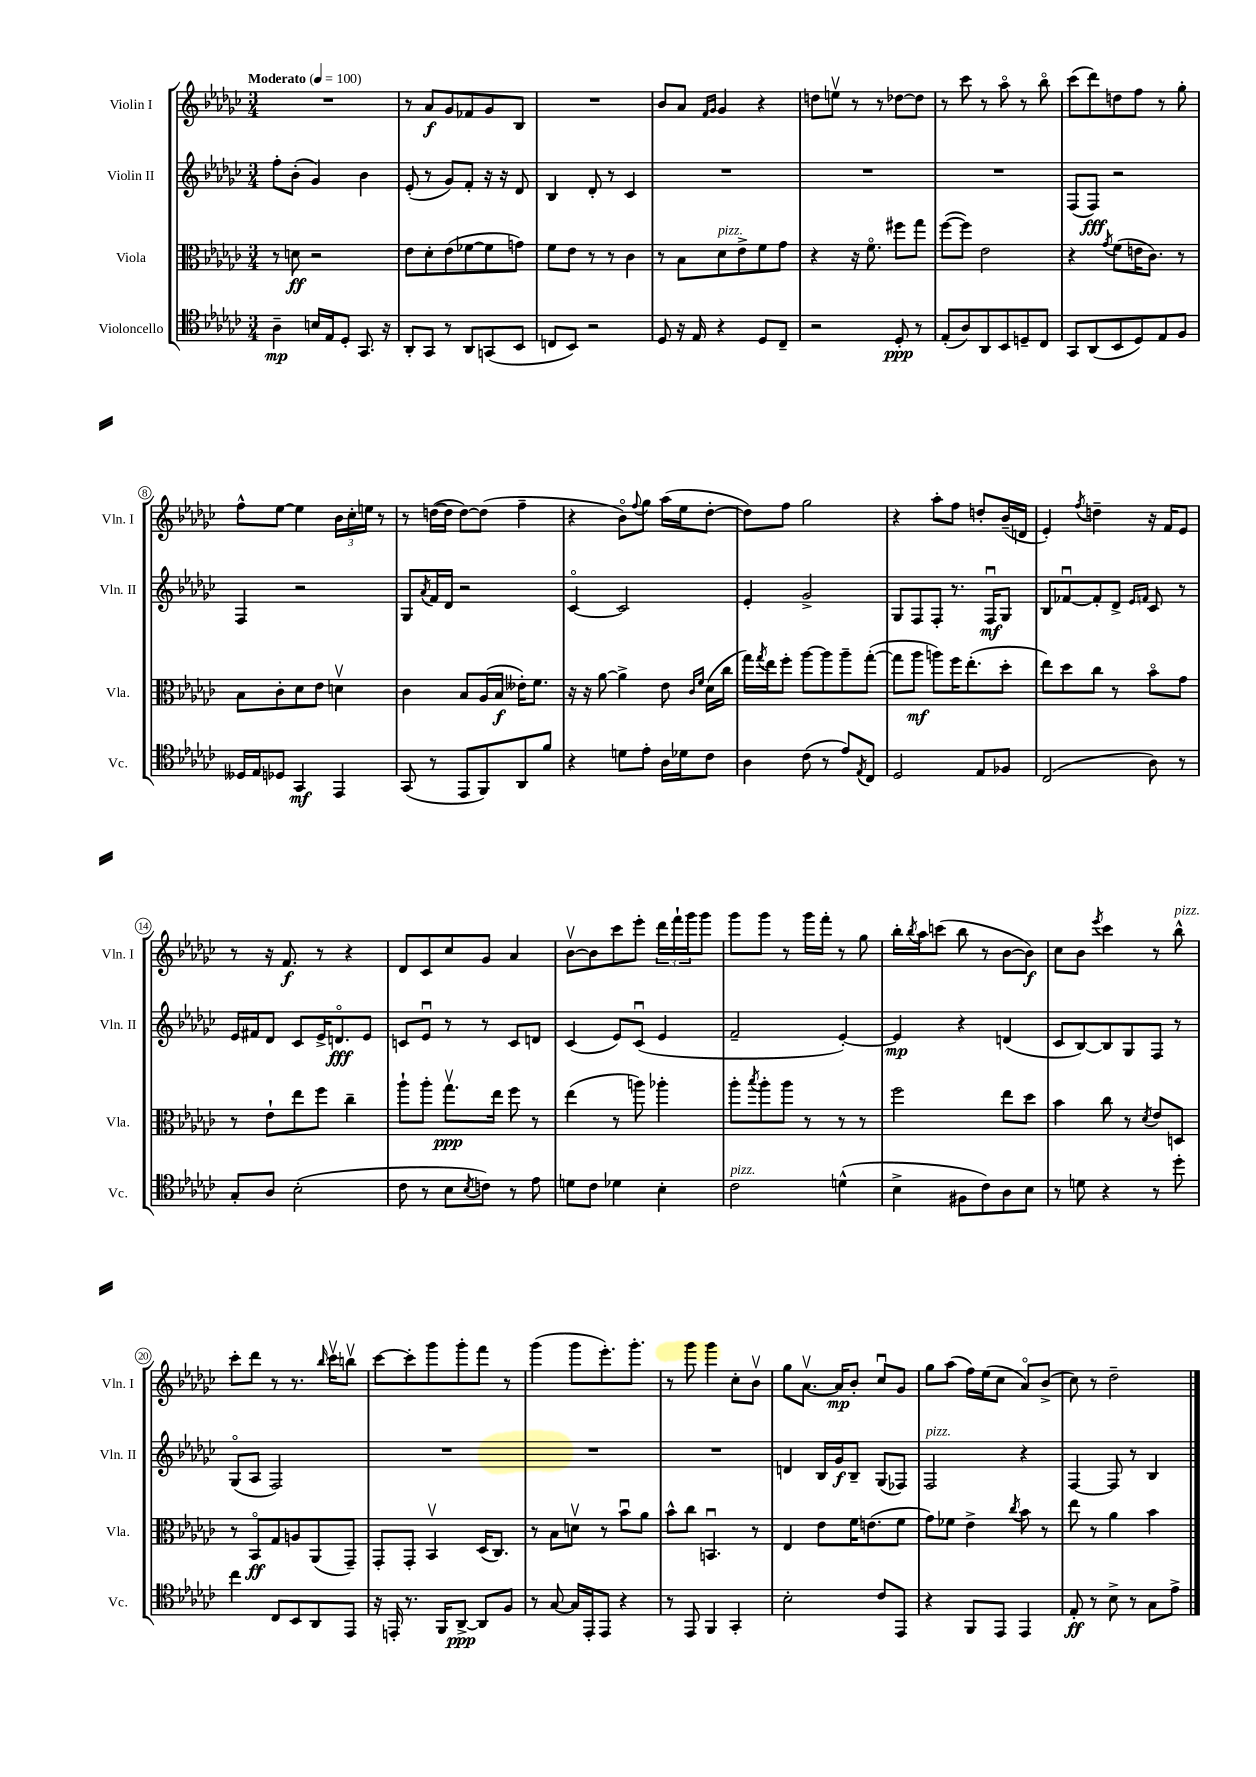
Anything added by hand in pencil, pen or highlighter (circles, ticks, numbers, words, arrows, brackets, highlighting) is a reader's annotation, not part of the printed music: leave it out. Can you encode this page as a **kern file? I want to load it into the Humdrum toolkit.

**kern	**dynam	**kern	**dynam	**kern	**dynam	**kern	**dynam
*part4	*part4	*part3	*part3	*part2	*part2	*part1	*part1
*staff4	*staff4	*staff3	*staff3	*staff2	*staff2	*staff1	*staff1
*I"Violoncello	*	*I"Viola	*	*I"Violin II	*	*I"Violin I	*
*I'Vc.	*	*I'Vla.	*	*I'Vln. II	*	*I'Vln. I	*
*clefC4	*	*clefC3	*	*clefG2	*	*clefG2	*
*k[b-e-a-d-g-c-]	*	*k[b-e-a-d-g-c-]	*	*k[b-e-a-d-g-c-]	*	*k[b-e-a-d-g-c-]	*
*M3/4	*	*M3/4	*	*M3/4	*	*M3/4	*
*MM100	*	*MM100	*	*MM100	*	*MM100	*
=1	=1	=1	=1	=1	=1	=1	=1
!	!	!	!	!	!	!LO:TX:a:B:t=Moderato	!
4A-~\	mp	8r	.	8ff'\L	.	2.r	.
.	.	8dn\	ff	(8b-'\J	.	.	.
16Bn/LL	.	2r	.	4g-/)	.	.	.
16E-/J	.	.	.	.	.	.	.
8D-'/J	.	.	.	.	.	.	.
8.GG-/	.	.	.	4b-\	.	.	.
16r	.	.	.	.	.	.	.
=2	=2	=2	=2	=2	=2	=2	=2
8AA-'/L	.	8e-\L	.	(8e-'/	.	8r	.
8GG-/J	.	8d-'\	.	8r	.	8a-/L	f
8r	.	(8e-\	.	8g-/L)	.	8g-/	.
8AA-/L	.	[8f-X\	.	8f'/J	.	8f-X/	.
(8GGn/	.	8f-\]	.	16r	.	8g-/	.
.	.	.	.	16r	.	.	.
8BB-/J	.	8gn\J)	.	8d-/	.	8B-/J	.
=3	=3	=3	=3	=3	=3	=3	=3
8Cn/L	.	8f\L	.	4B-/	.	2.r	.
8BB-/J)	.	8e-\J	.	.	.	.	.
2r	.	8r	.	8d-'/	.	.	.
.	.	8r	.	8r	.	.	.
.	.	4c-\	.	4c-/	.	.	.
=4	=4	=4	=4	=4	=4	=4	=4
8D-/	.	8r	.	2.r	.	8b-/L	.
16r	.	8B-\L	.	.	.	8a-/J	.
16E-/	.	.	.	.	.	.	.
.	.	.	.	.	.	16qqf/LL	.
.	.	.	.	.	.	16qqg-/JJ	.
!	!	!LO:TX:a:i:t=pizz.	!	!	!	!	!
4r	.	8d-\	.	.	.	4g-/	.
.	.	8e-^\	.	.	.	.	.
8D-/L	.	8f\	.	.	.	4r	.
8C-~/J	.	8g-\J	.	.	.	.	.
=5	=5	=5	=5	=5	=5	=5	=5
2r	.	4r	.	2.r	.	8ddn\L	.
.	.	.	.	.	.	8eenv\J	.
.	.	16r	.	.	.	8r	.
.	.	8.f\	.	.	.	.	.
.	.	.	.	.	.	8r	.
8D-'/	ppp	8ff#X\L	.	.	.	[8dd-X\L	.
8r	.	8gg-\J	.	.	.	8dd-\J]	.
=6	=6	=6	=6	=6	=6	=6	=6
(8E-'/L	.	([8ff\L	.	2.r	.	8r	.
8A-/)	.	8ff\J])	.	.	.	8ccc-\	.
8AA-/	.	2e-\	.	.	.	8r	.
8BB-/	.	.	.	.	.	8aa-\	.
8Dn~/	.	.	.	.	.	8r	.
8C-/J	.	.	.	.	.	8bb-\	.
=7	=7	=7	=7	=7	=7	=7	=7
8GG-/L	.	4r	.	(8F/L	.	(8ccc-\L	.
(8AA-/	.	.	.	8F/J)	fff	8ddd-\)	.
.	.	8qg-/	.	.	.	.	.
8BB-/	.	(8f\L	.	2r	.	8ddn\	.
8D-/)	.	16en\K	.	.	.	8ff\J	.
.	.	8.c-\J)	.	.	.	.	.
8E-/	.	.	.	.	.	8r	.
8F/J	.	8r	.	.	.	8gg-'\	.
!!LO:LB:g=z
=8	=8	=8	=8	=8	=8	=8	=8
16D--X/LL	.	8B-\L	.	4F/	.	8ff^^\L	.
16E-/J	.	.	.	.	.	.	.
8D-X/J	.	8c-'\	.	.	.	[8ee-\J	.
4GG-/	mf	8d-\	.	2r	.	4ee-\]	.
.	.	8e-\J	.	.	.	.	.
4EE-/	.	4dnv\	.	.	.	24b-\LL	.
.	.	.	.	.	.	24cc-'\	.
.	.	.	.	.	.	24een\JJ	.
.	.	.	.	.	.	8r	.
=9	=9	=9	=9	=9	=9	=9	=9
(8GG-/	.	4c-\	.	8G-/L	.	8r	.
.	.	.	.	8qa-/	.	.	.
8r	.	.	.	16f/L	.	([16ddn\LL	.
.	.	.	.	16d-/JJ	.	16dd\JJ]	.
8EE-/L	.	8B-/L	.	2r	.	[8dd\L)	.
8FF/)	.	(16A-/L	.	.	.	(8dd\J]	.
.	.	16B-/JJ	f	.	.	.	.
8AA-/	.	16e--X'\KL)	.	.	.	4ff~\	.
.	.	8.f\J	.	.	.	.	.
8f/J	.	.	.	.	.	.	.
=10	=10	=10	=10	=10	=10	=10	=10
4r	.	16r	.	[4c-/	.	4r	.
.	.	16r	.	.	.	.	.
.	.	[8a-\	.	.	.	.	.
8dn\L	.	4a-^\]	.	2c-/]	.	8b-\L)	.
.	.	.	.	.	.	8qqff/	.
8e-'\J	.	.	.	.	.	8gg-\J	.
16A-\LL	.	8e-\	.	.	.	(16aa-\LL	.
16d-X\J	.	.	.	.	.	16ee-\J	.
.	.	16qqc-/LL	.	.	.	.	.
.	.	16qqf/JJ	.	.	.	.	.
8c-\J	.	(16d-\LL	.	.	.	[8dd-'\J	.
.	.	16cc-\JJ	.	.	.	.	.
=11	=11	=11	=11	=11	=11	=11	=11
4A-\	.	16gg-\LL)	.	4e-'/	.	8dd-\L])	.
.	.	8qgg-/	.	.	.	.	.
.	.	16ee-\J	.	.	.	.	.
.	.	8ff'\J	.	.	.	8ff\J	.
(8c-\	.	[8aa-\L	.	2g-^/	.	2gg-\	.
8r	.	8aa-\]	.	.	.	.	.
8e-/L)	.	8aa-~\	.	.	.	.	.
8qE-/	.	.	.	.	.	.	.
8C-/J	.	([8gg-'\J	.	.	.	.	.
=12	=12	=12	=12	=12	=12	=12	=12
2D-/	.	8gg-\L]	.	8G-/L	.	4r	.
.	.	8aa-\J	mf	8F/	.	.	.
.	.	8aan\L)	.	8F'/J	.	8aa-'\L	.
.	.	16ff\K	.	8.r	.	8ff\J	.
.	.	(8.ee-'\	.	.	.	.	.
8E-/L	.	.	.	.	.	8ddn'/L	.
.	.	.	.	16Fu/KL	mf	.	.
8F-X/J	.	8dd-'\J	.	8G-/J	.	(16b-~/L	.
.	.	.	.	.	.	16dn/JJ	.
=13	=13	=13	=13	=13	=13	=13	=13
(2C-/	.	8ee-\L)	.	8B-/L	.	4e-'/)	.
.	.	8dd-\	.	[8f-Xu/	.	.	.
.	.	.	.	.	.	8qff/	.
.	.	8cc-\J	.	8f-'/]	.	4ddn~\	.
.	.	8r	.	8d-^/J	.	.	.
.	.	.	.	16qqe-/LL	.	.	.
.	.	.	.	16qqfn/JJ	.	.	.
8A-\)	.	8b-\L	.	8c-/	.	16r	.
.	.	.	.	.	.	16f/KL	.
8r	.	8g-\J	.	8r	.	8e-/J	.
!!LO:LB:g=z
=14	=14	=14	=14	=14	=14	=14	=14
8G-'/L	.	8r	.	16e-/LL	.	8r	.
.	.	.	.	16f#X/J	.	.	.
8A-/J	.	8e-`\L	.	8d-/J	.	16r	.
.	.	.	.	.	.	8.f/	f
(2B-'\	.	8ee-\	.	8c-/L	.	.	.
.	.	8ff\J	.	16e-^/K	.	8r	.
.	.	.	.	8.dn/	fff	.	.
.	.	4cc-~\	.	.	.	4r	.
.	.	.	.	8e-/J	.	.	.
=15	=15	=15	=15	=15	=15	=15	=15
8c-\	.	8aa-`\L	.	8cn/L	.	8d-/L	.
8r	.	8aa-'\J	.	8e-u/J	.	8c-/	.
8B-\L	.	8.gg-v\L	ppp	8r	.	8cc-/	.
8qB-/	.	.	.	.	.	.	.
8cn\J)	.	.	.	8r	.	8g-/J	.
.	.	16ee-\Jk	.	.	.	.	.
8r	.	8ff\	.	8c/L	.	4a-/	.
8e-\	.	8r	.	8dn/J	.	.	.
=16	=16	=16	=16	=16	=16	=16	=16
8dn\L	.	(4ee-\	.	(4c-/	.	[8b-v\L	.
8c-\J	.	.	.	.	.	8b-\]	.
4d-X\	.	8r	.	8e-/L)	.	8ccc-\	.
.	.	8aan\)	.	(8c-u/J	.	8eee-'\J	.
4B-'\	.	4aa-X'\	.	4e-/	.	24ddd-\LL	.
.	.	.	.	.	.	24fff`\	.
.	.	.	.	.	.	24ggg-\J	.
.	.	.	.	.	.	8ggg-\J	.
=17	=17	=17	=17	=17	=17	=17	=17
!LO:TX:a:i:t=pizz.	!	!	!	!	!	!	!
2c-\	.	8aa-'\L	.	2f~/	.	8ggg-\L	.
.	.	8qbb-/	.	.	.	.	.
.	.	8aa-'\	.	.	.	8ggg-\J	.
.	.	8aa-\J	.	.	.	8r	.
.	.	8r	.	.	.	16ggg-\LL	.
.	.	.	.	.	.	16fff'\JJ	.
(4dn^^\	.	8r	.	[4e-'/)	.	8r	.
.	.	8r	.	.	.	8gg-\	.
=18	=18	=18	=18	=18	=18	=18	=18
4B-^\	.	2ff\	.	4e-/]	mp	16bb-'\LL	.
.	.	.	.	.	.	8qbb-/	.
.	.	.	.	.	.	16aa-\J	.
.	.	.	.	.	.	(8cccn\J	.
8F#X\L	.	.	.	4r	.	8bb-\	.
8c-\)	.	.	.	.	.	8r	.
8A-\	.	8ee-\L	.	(4dn/	.	[8b-\L	.
8B-\J	.	8dd-\J	.	.	.	8b-\J])	f
=19	=19	=19	=19	=19	=19	=19	=19
8r	.	4b-\	.	8c-/L	.	8cc-\L	.
8dn\	.	.	.	[8B-/)	.	8b-\J	.
.	.	.	.	.	.	8qeee-/	.
4r	.	8cc-\	.	8B-/]	.	4ccc-\	.
.	.	8r	.	8G-/	.	.	.
.	.	8qd-/	.	.	.	.	.
8r	.	8e-/L	.	8F/J	.	8r	.
!	!	!	!	!	!	!LO:TX:a:i:t=pizz.	!
8dd-'\	.	8Dn/J	.	8r	.	8bb-^^\	.
!!LO:LB:g=z
=20	=20	=20	=20	=20	=20	=20	=20
4cc-\	.	8r	.	(8G-/L	.	8ccc-'\L	.
.	.	8BB-/L	ff	8A-/J	.	8ddd-\J	.
8C-/L	.	8G-/	.	2F/)	.	8r	.
8BB-/	.	8An/	.	.	.	8.r	.
8AA-/	.	(8AA-/	.	.	.	.	.
.	.	.	.	.	.	16qqbb-/	.
.	.	.	.	.	.	16ccc-v\KL	.
8EE-/J	.	8GG-~/J)	.	.	.	8bbnv\J	.
=21	=21	=21	=21	=21	=21	=21	=21
16r	.	8GG-'/L	.	2.r	.	[8ccc-\L	.
16EEn'/	.	.	.	.	.	.	.
8.r	.	8GG-'/J	.	.	.	8ccc-'\]	.
.	.	4BB-v/	.	.	.	8ggg-\	.
16FF/KL	.	.	.	.	.	.	.
[8AA-^/J	ppp	.	.	.	.	8ggg-'\	.
8AA-/L]	.	(16D-/KL	.	.	.	8fff\J	.
.	.	8.C-/J)	.	.	.	.	.
8F/J	.	.	.	.	.	8r	.
=22	=22	=22	=22	=22	=22	=22	=22
8r	.	8r	.	2.r	.	(4ggg-\	.
[8G-/	.	8B-\L	.	.	.	.	.
16G-/LL]	.	8dnv\J	.	.	.	8ggg-\L	.
16EE-'/J	.	.	.	.	.	.	.
8EE-/J	.	8r	.	.	.	8.eee-'\)	.
4r	.	8b-u\L	.	.	.	.	.
.	.	.	.	.	.	8.ggg-'\J	.
.	.	8a-\J	.	.	.	.	.
=23	=23	=23	=23	=23	=23	=23	=23
8r	.	8b-^^\L	.	2.r	.	8r	.
8EE-/	.	8cc-\J	.	.	.	8ggg-\	.
4FF/	.	4.BBnu/	.	.	.	4ggg-\	.
4GG-'/	.	.	.	.	.	8cc-'\L	.
.	.	8r	.	.	.	8b-v\J	.
=24	=24	=24	=24	=24	=24	=24	=24
2B-'\	.	4E-/	.	4dn/	.	8gg-\L	.
.	.	.	.	.	.	[8.a-v\J	.
.	.	8e-\L	.	16B-/LL	.	.	.
.	.	.	.	16g-/J	f	16a-/KL]	mp
.	.	16f\K	.	8B-~/J	.	8b-'/J	.
.	.	(8.en\	.	.	.	.	.
8c-/L	.	.	.	(8G-/L	.	8cc-u/L	.
8EE-/J	.	8f\J	.	8F-X/J)	.	8g-/J	.
=25	=25	=25	=25	=25	=25	=25	=25
!	!	!	!	!LO:TX:a:i:t=pizz.	!	!	!
4r	.	8g-\L)	.	2F/	.	8gg-\L	.
.	.	8f-X\J	.	.	.	(8aa-\J	.
8FF/L	.	4e-^\	.	.	.	16ff\LL)	.
.	.	.	.	.	.	(16ee-\J	.
8EE-/J	.	.	.	.	.	8cc-\J	.
.	.	8qcc-/	.	.	.	.	.
4EE-/	.	8b-\	.	4r	.	8a-/L)	.
.	.	8r	.	.	.	(8b-^/J	.
=26	=26	=26	=26	=26	=26	=26	=26
8E-'/	ff	8ee-\	.	[4F/	.	8cc-\)	.
8r	.	8r	.	.	.	8r	.
8B-^\	.	4a-\	.	8F/]	.	2dd-~\	.
8r	.	.	.	8r	.	.	.
8G-\L	.	4b-\	.	4B-/	.	.	.
8e-^\J	.	.	.	.	.	.	.
==	==	==	==	==	==	==	==
*-	*-	*-	*-	*-	*-	*-	*-
